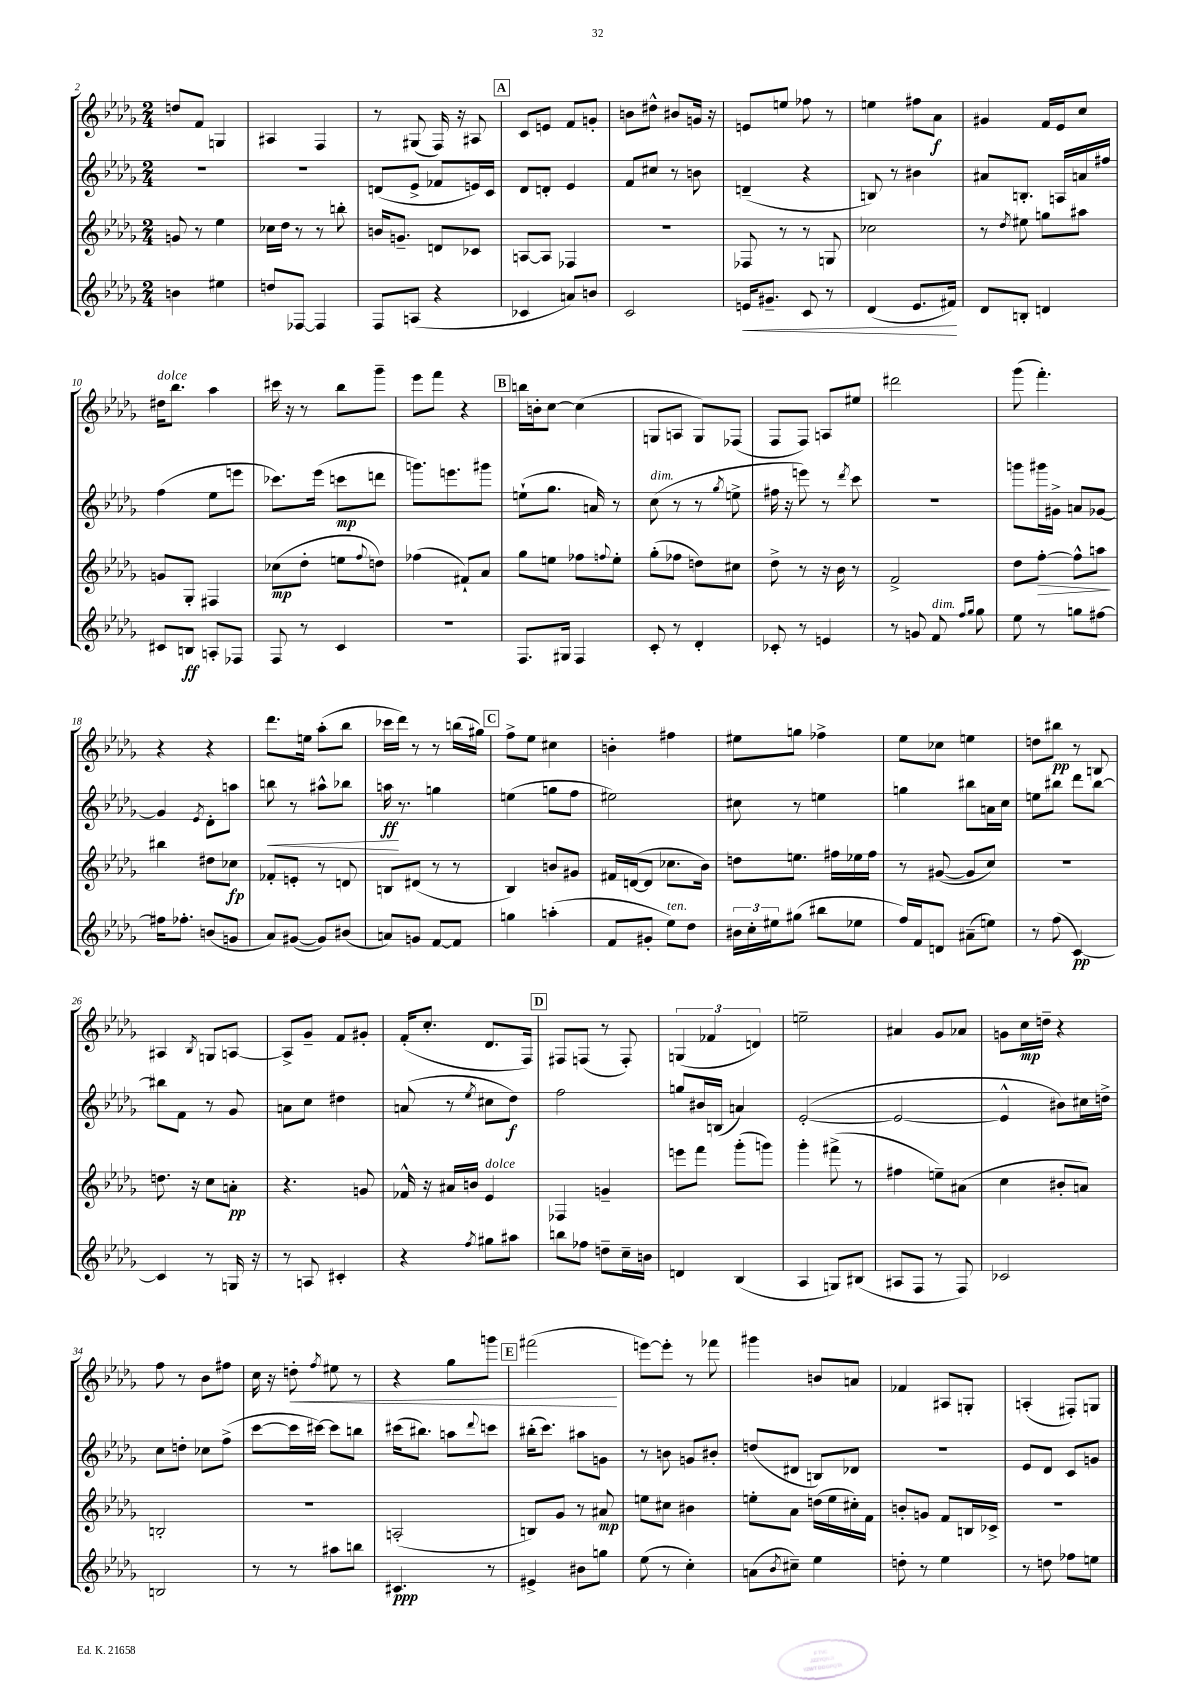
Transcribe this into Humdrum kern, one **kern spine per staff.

**kern	**kern	**kern	**kern
*staff4	*staff3	*staff2	*staff1
*clefG2	*clefG2	*clefG2	*clefG2
*k[b-e-a-d-g-]	*k[b-e-a-d-g-]	*k[b-e-a-d-g-]	*k[b-e-a-d-g-]
*M2/4	*M2/4	*M2/4	*M2/4
4b	8g	2r	8dd
.	8r	.	8f
4ee#	4ee-	.	4G
=	=	=	=
8dd	16cc-	2r	4A#
.	16dd-	.	.
[8F-	8r	.	.
4F-]	8r	.	4F
.	8bb'	.	.
=	=	=	=
8F	16b	(8d	8r
.	8.g~	.	.
(8A	.	8e-^	(8G#
4r	8d	8f-	16F)
.	.	.	16r
.	8c-	16e)	8A#
.	.	16c	.
=	=	=	=
4c-	[8A	8d-	8c
.	8A]	8d'	8e
8a)	4F-	4e-	8f
8b	.	.	8g'
=	=	=	=
2c	2r	8f	8b
.	.	8cc#	8dd#^^
.	.	8r	8b#
.	.	8b	16g
.	.	.	16r
=	=	=	=
16e	8F-	(4d~	8e
8.g#~	.	.	.
.	8r	.	8ee
8c	8r	4r	8ff-
8r	8G	.	8r
=	=	=	=
(4d-	2cc-	8B)	4ee
.	.	8r	.
8.e-	.	4b#	8ff#
.	.	.	8a-
16f#)	.	.	.
=	=	=	=
8d-	8r	8a#	4g#
.	8qdd-	.	.
8B'	8ee#	8.B'	.
4d	8gg	.	16f
.	.	16A	16e-
.	8aa#	16a	8cc
.	.	16ff#	.
=	=	=	=
8c#	8g	(4ff	16dd#
.	.	.	8.bb-
8B	8G-'	.	.
8A'	4F#	8ee-	4aa-
8F-	.	8eee	.
=	=	=	=
8F	(8cc-	8.ccc-)	16ccc#
.	.	.	16r
8r	8dd-'	.	8r
.	.	(16eee-	.
4c	8ee	8ccc	8bb-
.	8qqff	.	.
.	8dd)	8ddd	8ggg-~
=	=	=	=
2r	(4ff-	8.ggg)	8eee-
.	.	.	8fff
.	.	8.eee	.
.	8f#`)	.	4r
.	8a-	8ggg#	.
=	=	=	=
8.F	8gg-	(8ee`	16bb
.	.	.	16b'
.	8ee	8.gg-	[8cc
16G#	.	.	.
4F	8ff-	.	(4cc]
.	.	16a)	.
.	8qqff	.	.
.	8ee'	8r	.
=	=	=	=
8c'	(8gg-'	(8cc	8G
8r	8ff-	8r	8A
4d-'	8dd)	8r	8G)
.	.	8qgg-	.
.	8cc#	8ee^	(8F-
=	=	=	=
8c-'	8dd-^	16ff#	8F
.	.	16r	.
8r	8r	8eee)	8F)
4e	16r	8r	8A
.	16b-	.	.
.	.	8qddd-	.
.	8r	8ccc	8ee#
=	=	=	=
8r	2f^	2r	2ddd#
8g	.	.	.
8f	.	.	.
16qqff	.	.	.
16qqgg-	.	.	.
8gg-	.	.	.
=	=	=	=
8ee-	8dd-	8ggg	(8ggg-
8r	[8ff'	16ggg#	4.fff')
.	.	16g#^	.
8gg	8ff^^]	8a	.
[8ff#	8aa	[8g-	.
=	=	=	=
16ff#]	4bb#	4g-]	4r
8.ff-'	.	.	.
.	.	8qe-	.
(8b	8dd#	8d-'	4r
8g	8cc-	8aa	.
=	=	=	=
8a-)	8f-'	8bb	8.ddd-
([8g#	8e'	8r	.
.	.	.	16ee
8g#])	8r	8aa#^^	(8aa-'
(8b#	8d	8bb-	8bb-
=	=	=	=
8a)	8B	16aa	16ccc-
.	.	8.r	16ddd-)
8g	(8d#	.	8r
[8f	8r	4gg	8r
8f]	8r	.	(16bb
.	.	.	16gg#)
=	=	=	=
4gg	4B-)	(4ee	8ff^
.	.	.	8ee-
(4aa'	8b	8gg	4cc#
.	8g#	8ff	.
=	=	=	=
8f	16f#	2ee#)	4b'
.	([16d	.	.
8g#'	8d]	.	.
8ee-)	8.cc-	.	4ff#
8dd-	.	.	.
.	16b-)	.	.
=	=	=	=
24b#	8dd	8cc#	8ee#
24cc'	.	.	.
24ee#	.	.	.
(8gg#	8.ee	8r	8gg
8bb#	.	4ee	4ff-^
.	16ff#	.	.
8ee-	16ee-	.	.
.	16ff#	.	.
=	=	=	=
16ff)	8r	4gg	8ee-
16f	.	.	.
8d	([8g#	.	8cc-
(8a#~	8g#]	8bb#	4ee
8ee)	8cc)	16a	.
.	.	16cc	.
=	=	=	=
8r	2r	8ee	8dd
(8ff	.	8bb#	8bb#
[4c)	.	8ddd-	8r
.	.	[8bb#	8B
=	=	=	=
4c]	8.dd	8bb#]	4A#
.	.	8f	.
.	16r	.	.
.	.	.	8qB-
8r	8cc	8r	8G
16G	8a'	8g-	[8A
16r	.	.	.
=	=	=	=
8r	4.r	8a	8A^]
8A	.	8cc	8g-~
4c#'	.	4dd#	8f
.	8g	.	8g#'
=	=	=	=
4r	16f-^^	(8a	(16f'
.	16r	.	8.cc'
.	16a#	8r	.
.	16b	.	.
8qff	.	8qee-	.
8gg#	4e-	8cc#	8.d-
8aa#	.	8dd-)	.
.	.	.	16F)
=	=	=	=
8bb	4F-	2ff	8F#
8ff-	.	.	(8F
8dd~	4g~	.	8r
16cc~	.	.	8F')
16b	.	.	.
=	=	=	=
4d	8eee	8gg	(6G
.	8fff	16b#	.
.	.	.	6f-
.	.	(16B	.
(4B-	(8ggg-'	4a)	.
.	.	.	6d)
.	8ggg)	.	.
=	=	=	=
4A-	4ggg-'	([2e-'	2ee~
8G)	(8fff#^	.	.
(8B#	8r	.	.
=	=	=	=
8A#	4ff#	2e-_	4a#
8F	.	.	.
8r	8ee~)	.	8g-
8F)	(8a#	.	8a-
=	=	=	=
2c-	4cc	4e-^^]	8g
.	.	.	16cc
.	.	.	16dd~
.	8b#'	8b#)	4r
.	8a)	16cc#	.
.	.	16dd^	.
=	=	=	=
2B	2B'	8cc	8ff
.	.	8dd'	8r
.	.	8cc-	8b-
.	.	(8ff^	8ff#
=	=	=	=
8r	2r	[8ccc	16cc
.	.	.	16r
8r	.	16ccc]	8dd'
.	.	[16ccc#)	.
.	.	.	8qff
8aa#	.	8ccc#]	8ee#
8bb	.	8bb	8r
=	=	=	=
4.c#	(2A'	(16ccc#	4r
.	.	8.bb#)	.
.	.	8aa	8gg-
.	.	8qqddd-	.
8r	.	8ccc	8ggg
=	=	=	=
4e#^	8B)	(16bb#'	(2fff#
.	.	8.ccc)	.
.	8g-	.	.
8b#	8r	8aa#	.
8gg	8a#	8g	.
=	=	=	=
(8ee-	8ee	8r	[8eee)
8r	8cc#	8b	8eee']
4cc')	4b#	8g	8r
.	.	8b#'	8fff-
=	=	=	=
(8a	8ee'	(8dd	4ggg#
8qb-	.	.	.
8cc#~)	8a-	8d#	.
4ee-	(16dd	8B)	8b
.	16ee	.	.
.	16cc#')	8d-	8a
.	16f	.	.
=	=	=	=
8dd'	8b'	2r	4f-
8r	8g	.	.
4ee-	8f	.	8A#
.	16B	.	8G'
.	16c-^	.	.
=	=	=	=
8r	2r	8e-	(4A'
8dd	.	8d-	.
8ff-	.	8c	8F#')
8ee	.	8g	8G
==	==	==	==
*-	*-	*-	*-
